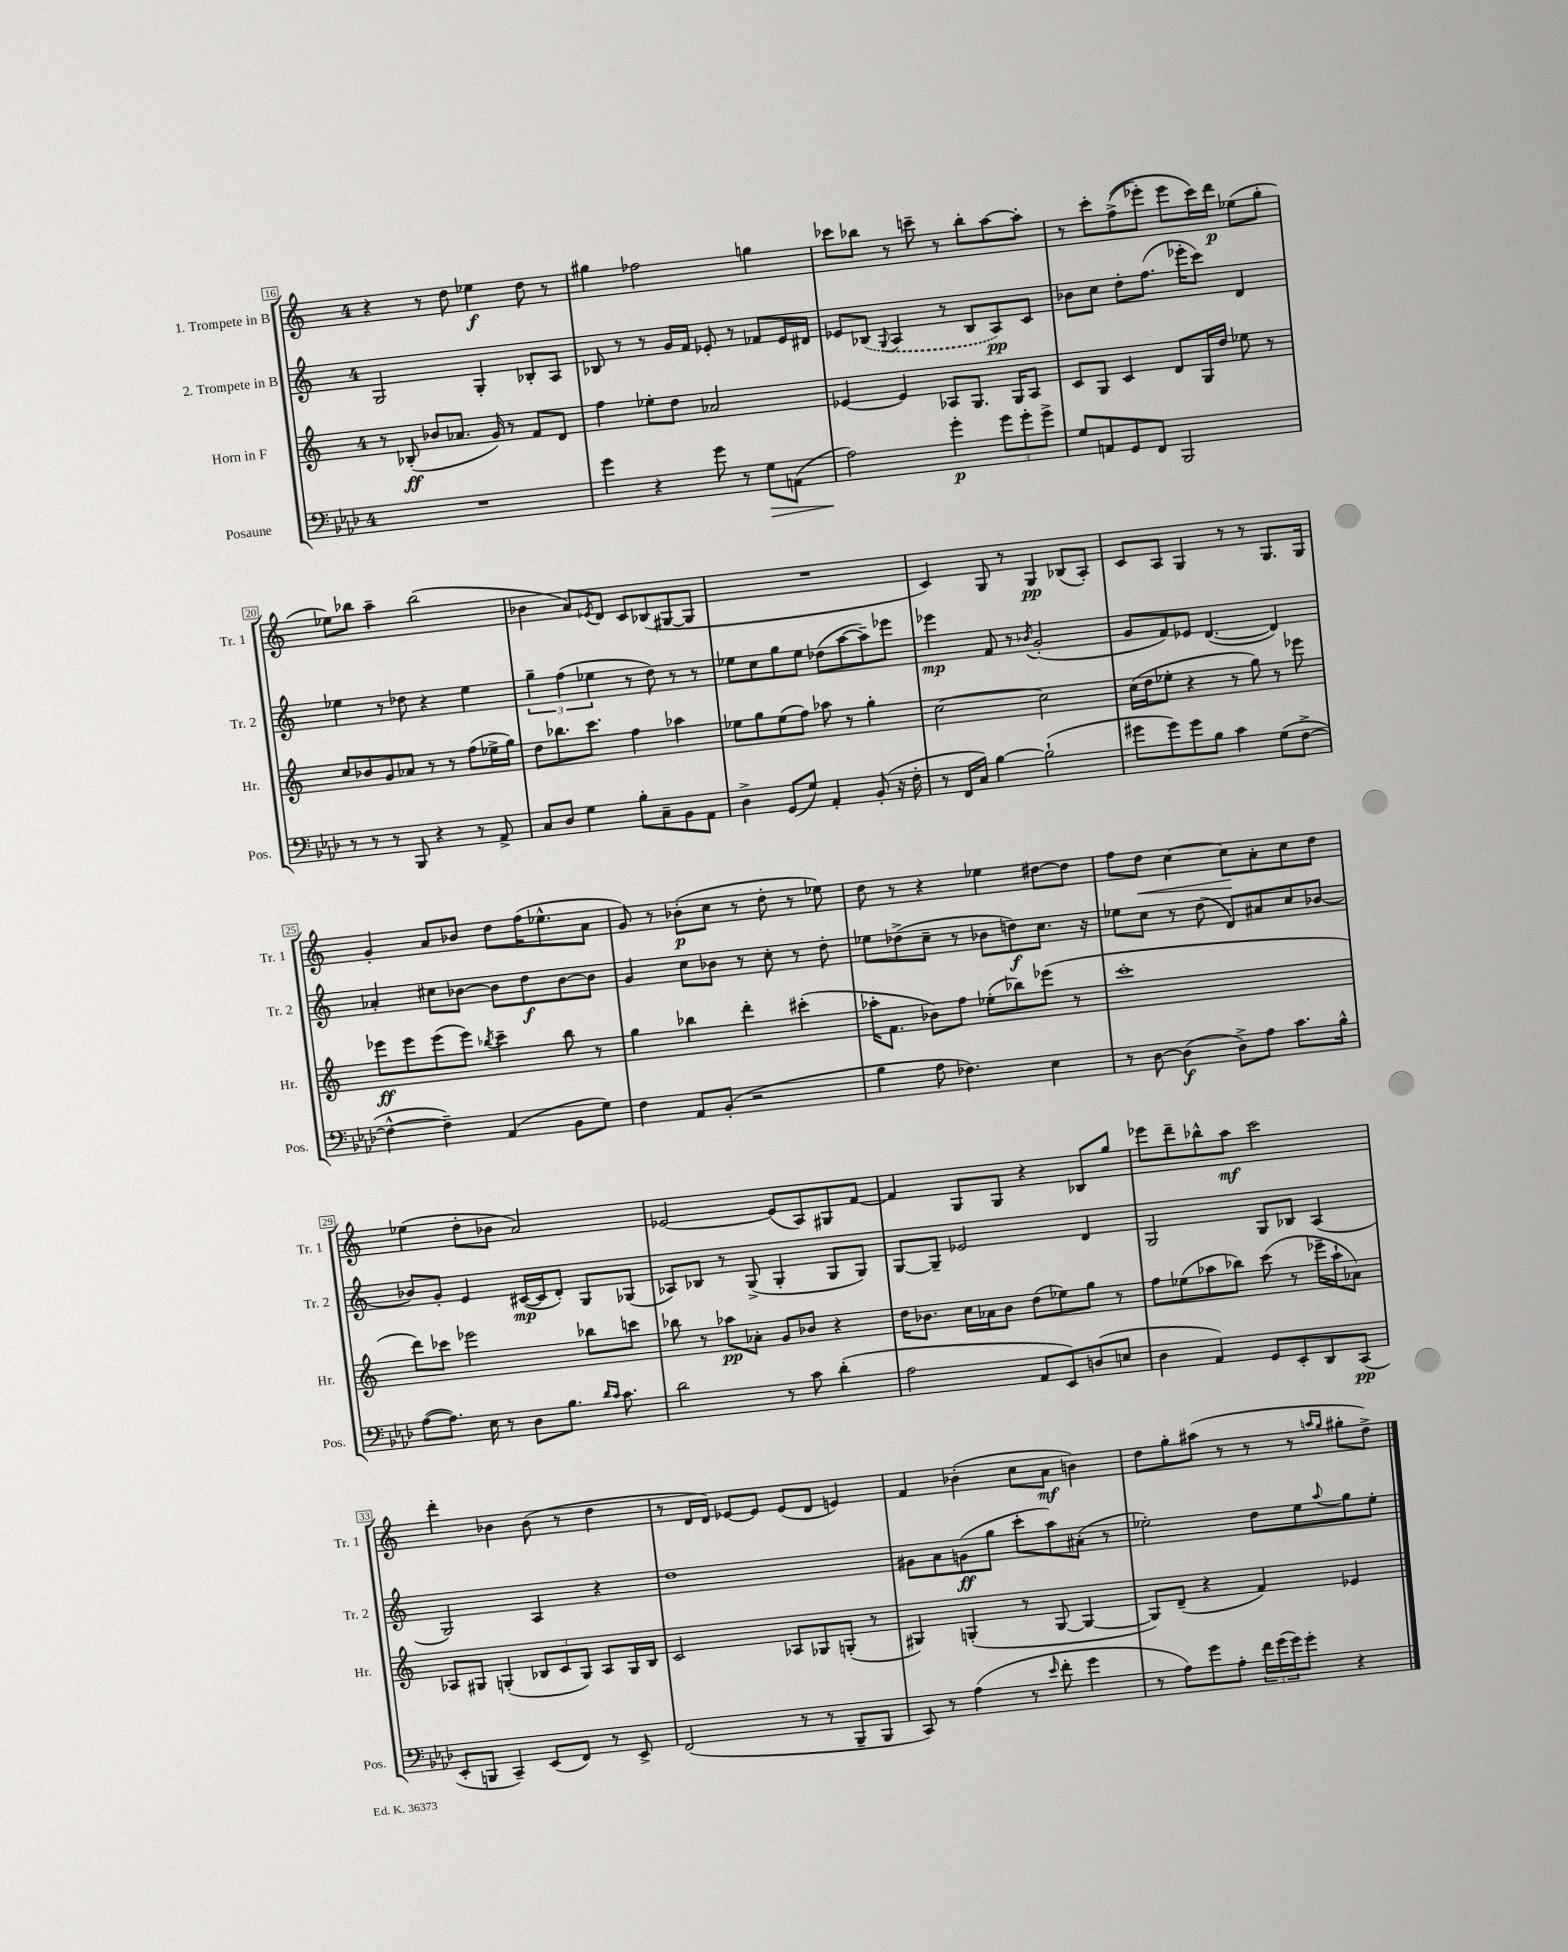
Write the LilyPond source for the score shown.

<<
\new StaffGroup <<
\new Staff = "s0" \with { instrumentName = "1. Trompete in B" shortInstrumentName = "Tr. 1" } {
    \clef treble \key c \major \once \override Staff.TimeSignature.style = #'single-digit \time 4/4
    r4 r8 d''8 ees''4\f d''8 r8 |
    gis''4 fes''2 g''4 |
    ces'''8 bes''8 r8 c'''8-- r8 bes''8-. a''8~ a''8-. |
    r8 c'''8-. f''8->(\( ees'''8-.) ees'''8 c'''16\) d'''16\p ees''8( g''8-. |
    ees''8) bes''8 a''4-- bes''2( |
    bes'4 a'8) \acciaccatura { ees'8 } d'8 c'8 bes8( gis8~ gis8 |
    R1 |
    c'4) g8 r8 g4\pp bes8( a8-.) |
    c'8 a8 g4 r8 r8 g8. g16 |
    g'4-. a'8 bes'8 d''8 f''16( ees''8.-^ a'8 |
    g'8) r8 bes'8-.\p( c''8 r8 d''8-. r8 ees''8) |
    d''8 r8 r4 ees''4 dis''8~ dis''8 |
    f''8 d''8\< c''4~ c''8\! a'8-. c''8 d''8 |
    ees''4( d''8-. bes'8 a'2) |
    ees'2~ ees'8( a8) gis8 f'8~ |
    f'4 g8 g8 r4 bes8 g''8 |
    ees'''8 d'''8-- bes''8-^ a''8\mf c'''2 |
    d'''4-. bes'4 bes'8( r8 d''4 |
    r8 d'16 d'16) ees'8~ ees'8 ees'8( d'8 e'4) |
    f'4 bes'4-.( c''8 a'8\mf b'4) |
    d''8 g''8-. ais''8( r8 r8 r8 \grace { a''16 g''16 } gis''8-. d''8->) \bar "|." |
}
\new Staff = "s1" \with { instrumentName = "2. Trompete in B" shortInstrumentName = "Tr. 2" } {
    \clef treble \key c \major \once \override Staff.TimeSignature.style = #'single-digit \time 4/4
    g2 g4-. bes8-. a8 |
    bes8 r8 r8 g'16 f'16 ees'8-. r8 fes'8 ees'16 dis'16 |
    ees'8 \once \slurDashed bes8( \appoggiatura { g8 } a4 r8 bes8 a8\pp) c'8 |
    bes'8 c''8 d''8-. f''8.( ees'''16-. c'''8) d'4 |
    ees''4 r8 des''8 r4 ees''4 |
    \tuplet 3/2 { g''4-- f''4( ees''4 } r8 d''8) r8 r8 |
    ees''8 c''8 g''8 ees''8 des''8( a''8~ a''8--) ees'''8 |
    ees'''4\mp f'8 r8 \acciaccatura { bes'8 } g'2-.( |
    g'8 f'8) ees'8 d'4.~( d'4) |
    aes'4-. cis''8 bes'8~ bes'8 d''8\f bes'8~ bes'8 |
    g'4 c''8 bes'8 r8 c''8-. r8 d''8-. |
    ees''8 des''8->( c''8-- r8 bes'8 d''8\f) c''8. r16 |
    ees''8 c''8 r8 d''8( d'8) ais'8 c''8 bes'8~ |
    bes'8 g'8-. e'4 cis'16~\mp( cis'16 d'8-.) g8 ges8( |
    aes8) bes8 r8 g8->( g4-. g8 g8) |
    g8~ g8-- ees'2 d'4 |
    g2 g8 bes8 a4( |
    g2) a4 r4 |
    d''1 |
    gis'8 a'8 g'8\ff( g''8 c'''8-. a''8) ais'8-.( r8 |
    ees''2-.) d''8 ees''8 \appoggiatura { a''8 } g''8 ees''8-. \bar "|." |
}
\new Staff = "s2" \with { instrumentName = "Horn in F" shortInstrumentName = "Hr." } {
    \clef treble \key c \major \once \override Staff.TimeSignature.style = #'single-digit \time 4/4
    r8 bes8-.\ff( bes'8 aes'8. g'16) r8 f'8 d'8 |
    f''4 ees''8-. d''8 aes'2 |
    ees'4~ ees'4 aes8 g8. g16 aes8 |
    c'8 g8 c'4 d'8 g16 d''16 ees''8 r8 |
    c''8 bes'8 g'8 aes'8 r8 r8 f''8( ees''16-> g''16) |
    d''8 bes''8. c'''8. f''4 aes''4 |
    ees''8 g''8 ees''8( f''8) aes''8 r8 g''4-. |
    c''2~ c''2 |
    c''16( d''16 ees''8-. r4 r8 g''8) r8 ees'''8 |
    ees'''8\ff ees'''8 ees'''8( ees'''8) \acciaccatura { bes''8 } c'''4-- bes''8 r8 |
    g''4 bes''4 d'''4-. cis'''4-.( |
    aes''16-. f'8. bes'8) f''8 ees''8-.( bes''8) ees'''8( r8 |
    c'''1-. |
    d'''8) ces'''8 ees'''2 bes''8 c'''8 |
    bes''8 r8 aes''8\pp aes'8-. g'8 bes'8 r4 |
    d''16 bes'8. c''16 aes'16 bes'8 d''8( ees''8) g''8 r8 |
    f''8 ees''8( aes''8 bes''8) c'''8( r8 ees'''16-- aes''16-! aes'8) |
    aes8 gis8 g4-.( \tuplet 3/2 { bes8 c'8 g8) } aes8 g16 bes16 |
    c'2 aes8 ges8 g8-.( r8 |
    gis4) g4-.( r8 g8~ g4~ |
    g8) d'8--( r4 f'4) ees'4 \bar "|." |
}
\new Staff = "s3" \with { instrumentName = "Posaune" shortInstrumentName = "Pos." } {
    \clef bass \key aes \major \once \override Staff.TimeSignature.style = #'single-digit \time 4/4
    R1 |
    g'4 r4 g'8 r8 g8\> a,8( |
    aes2\!) g'4-.\p \tuplet 3/2 { g'8 g'8-. g'8-> } |
    g8 a,8 g,8 f,8 bes,,2 |
    r8 r8 r8 bes,,8 r4 r8 aes,8-> |
    c8 des8 g4 bes8-. c8-- bes,8 aes,8 |
    des4-> g,8( g8) aes,4-. bes,8-.( r16 f16-. |
    r8 f,16 c16) bes4~ bes2-!( |
    gis'8 gis'8) gis'8 bes8 c'4 g8( f8~-> |
    f4~-^ f4--) aes,4( bes,8 g8) |
    f4 aes,8 bes,8-.( r2 |
    bes4 aes8 fes4.) ees4 |
    r8 des8~ des4\f( des8->) aes8 c'8. bes16-^ |
    aes8~( aes8.) ees16 r8 des8 bes8. \grace { des'16 c'16 } c'8. |
    des'2 r8 c'8 des'4-.( |
    aes2 aes,8 ees,8) d8( e8 |
    des4 aes,4) g,8 ees,8-. des,8 c,8\pp( |
    ees,8-. b,,8 c,4--) ees,8( f,8) r8 ees,8-> |
    f,2( r8 r8 bes,,8-- bes,,8 |
    c,8) r8 aes4( r8 \grace { ees'16 } f'8-. g'4 |
    r8 aes8) g'8 aes8-. \tuplet 3/2 { f'16 g'16( g'16) } g'8-. r4 \bar "|." |
}
>>
>>
\layout { \context { \Score currentBarNumber = #16 \override BarNumber.stencil = #(make-stencil-boxer 0.1 0.3 ly:text-interface::print) } }
